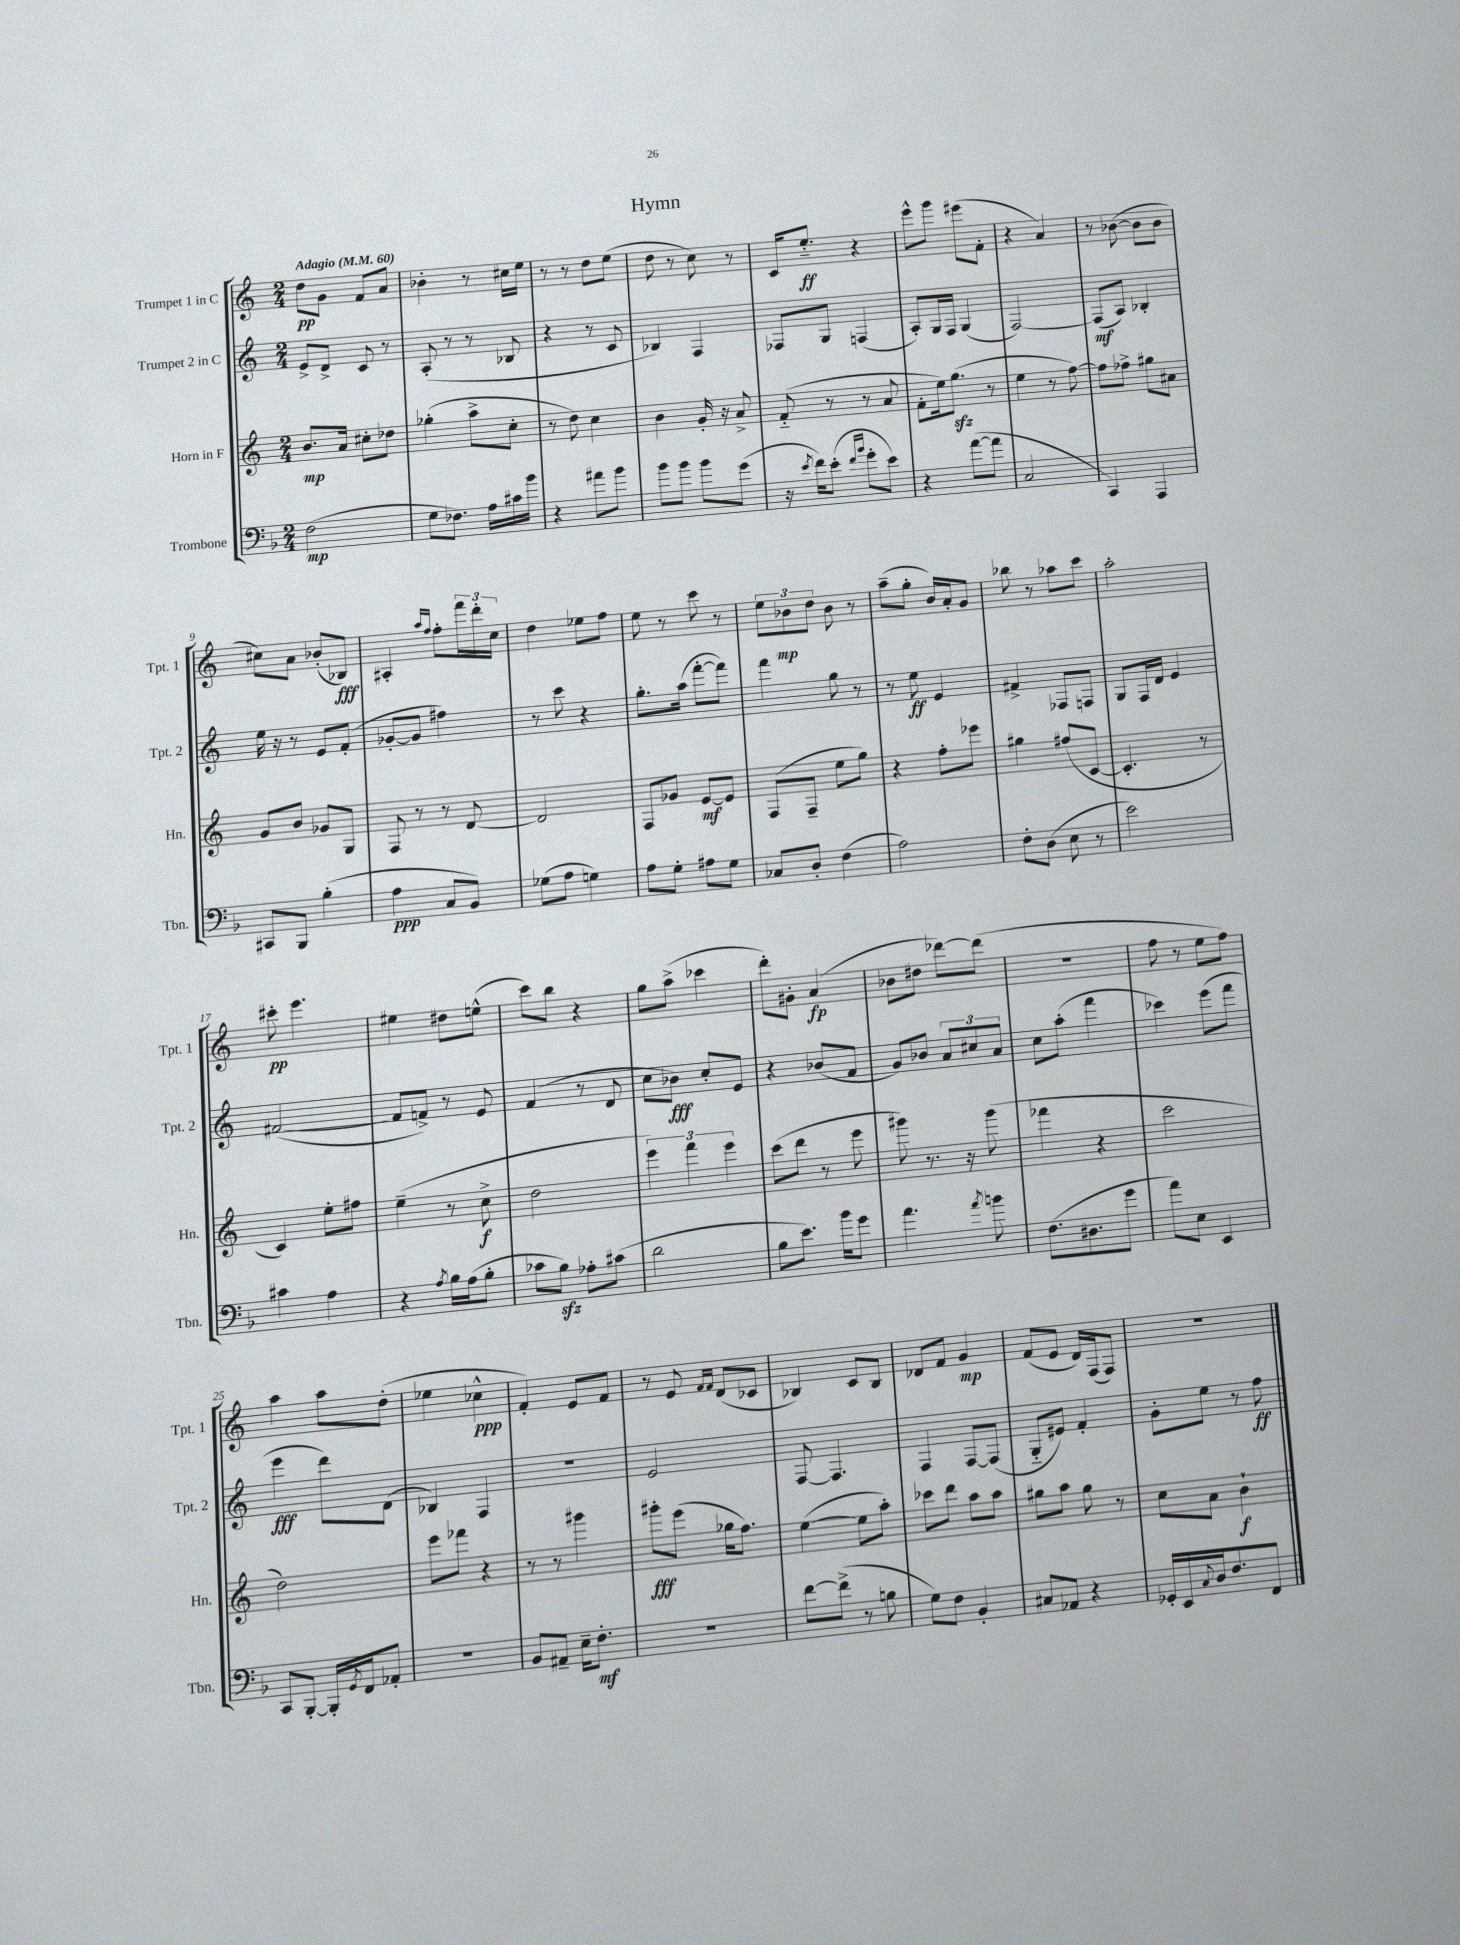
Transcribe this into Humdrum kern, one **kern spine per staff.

**kern	**kern	**kern	**kern
*staff4	*staff3	*staff2	*staff1
*clefF4	*clefG2	*clefG2	*clefG2
*k[b-]	*k[]	*k[]	*k[]
*M2/4	*M2/4	*M2/4	*M2/4
*MM60	*MM60	*MM60	*MM60
(2F	8.b	8e^	8dd
.	.	8d^	8g
.	16a	.	.
.	8cc#'	8c	8f
.	8dd-	8r	8a
=	=	=	=
8G	(4gg-'	(8A'	4b-'
8.F-)	.	8r	.
.	8aa^	8r	8r
16A	.	.	.
16c#	8cc'	8B-	16cc#
16b-	.	.	16ee
=	=	=	=
4r	8r	4r	8r
.	8dd)	.	8r
8a#	4cc	8r	8dd
8b-	.	8c	(8ee
=	=	=	=
8b-	4b	4B-)	8dd
8b-	.	.	8r
8b-	16g'	4F	8cc)
.	16r	.	.
(8g	8a^	.	8r
=	=	=	=
16r	(8f'~	8F-	16c
8qe	.	.	.
16f)	.	.	8.ee'~
(8e'	8r	8G	.
16qqf	.	.	.
16qqb-	.	.	.
8g'	8r	(4F	4r
8e)	8a	.	.
=	=	=	=
4r	8f'	8A')	8eee^^
.	16ee)	16G	8ggg
.	(8.gg	16F	.
([8a	.	(4G	(8eee#
8a]	8r	.	8f'
=	=	=	=
2C	4ee	[2F)	4r
.	8r	.	4a)
.	[8ff)	.	.
=	=	=	=
4CC)	8ff]	(8F]	8r
.	8ff-^	8A)	([8b-
4AAA	8gg#	4B-'	8b-]
.	8a#	.	8b-
=	=	=	=
8CC#	8g	16ee	8cc#)
.	.	16r	.
8BBB-	8b	8r	8a
(4B-'	8g-	8e	(8b-'
.	8G	(8f'	8B-)
=	=	=	=
4A	8F	[8g-'	4A#'
.	8r	8g-]	.
.	.	.	16qqaa
.	.	.	16qqff
8C	8r	4ff#)	8ff'
8BB-)	[8d	.	24fff
.	.	.	24ddd'
.	.	.	24cc
=	=	=	=
(8G-	2d]	8r	4dd
8A	.	8ccc	.
4G)	.	4r	8ee-
.	.	.	8ff
=	=	=	=
8A	8F	8.gg'	8ee
8G'	8g-	.	8r
.	.	(16aa	.
8A#	[8e	[8fff'	8ccc
8G	8e]	8fff])	8r
=	=	=	=
8C-	(8F	4fff	12ee
.	.	.	12b-
8D'	8F~	.	.
.	.	.	12dd
(4F	8ee	8gg	8b-
.	8gg)	8r	8r
=	=	=	=
2A)	4r	8r	(8aa~
.	.	8ee	8gg'
.	8ff'	4e	16b)
.	.	.	16a'
.	8eee-	.	8g
=	=	=	=
8F'	4gg#	4f#^	8bb-
(8D	.	.	8r
8E	(8ff#	8F-	8aa-
8r	[8c	8F	8ccc
=	=	=	=
2e)	4.c']	8G	2aa'
.	.	16F	.
.	.	16d	.
.	.	4e	.
.	8r	.	.
=	=	=	=
4c#	4c)	([2f#	8ccc#'
.	.	.	4.eee
4A	8ee'	.	.
.	8ff#	.	.
=	=	=	=
4r	(4ee~	8f#]	4ee#
.	.	8f^)	.
8qA	.	.	.
16B-	8r	8r	8dd#
(16A	.	.	.
8B-'	8cc^	8e	(8ee^^
=	=	=	=
8c-	2dd	(4f	8ccc)
8B-)	.	.	8bb
8A-'	.	8r	4r
(8c#	.	8d	.
=	=	=	=
2d	6eee)	8cc	8gg
.	.	8b-)	(8aa^
.	6fff	.	.
.	.	8cc'	4ccc-
.	6eee	.	.
.	.	8e	.
=	=	=	=
8B-	(8ccc	4r	8ddd')
8.e)	8ddd	.	8g#'
.	8r	(8b-	(4a
16b-	.	.	.
8g	8eee	8f	.
=	=	=	=
4.a	8ggg#)	8g)	8b-
.	8.r	8b-	8dd#
.	.	12a	[8ddd-)
.	16r	.	.
.	.	12cc#	.
8qa	.	.	.
8b	(8ggg#	.	(8ddd-]
.	.	12a	.
=	=	=	=
(8.F	4fff-	8cc	2r
.	.	(8aa'	.
8.D#	.	.	.
.	4r	4fff	.
8g	.	.	.
=	=	=	=
8a)	2ccc	4ccc-)	8ff
8E	.	.	8r
4EE	.	(8eee	8ee
.	.	8fff	8ff)
=	=	=	=
8CC	2dd)	4eee	4aa
[8BBB-'	.	.	.
16BBB-']	.	8ddd)	8aa
8qGG	.	.	.
16FF	.	.	.
8AA-'	.	(8d	(8dd'
=	=	=	=
2r	8eee	4B-)	4ee-
.	8fff-	.	.
.	4r	4F	4cc-^^
=	=	=	=
8BB-	8r	2r	4f')
8AA#~	8r	.	.
16E~	4ggg#	.	8e
8.F'	.	.	.
.	.	.	8f
=	=	=	=
2r	8ggg#'	2e	8r
.	(8eee	.	8e
.	.	.	16qqf
.	.	.	16qqf
.	16gg-	.	(8d
.	8.ff)	.	.
.	.	.	8c-
=	=	=	=
[8f	([4ee	[8F	4B-)
(8f^]	.	4.F]	.
8r	8ee]	.	8c
8B	8aa')	.	8B-
=	=	=	=
8G)	8ccc-	4F	8d-
8F	8ddd	.	8f
4BB-'	8aa	[8F	4g
.	8aa	(8F]	.
=	=	=	=
8C#	8gg#	8G'~	(8f
8AA-	8aa	8e#)	8e
4r	8gg#	4f'	16d)
.	.	.	(16F
.	8r	.	8F)
=	=	=	=
16GG-'	8cc	8g'	2r
16EE	.	.	.
8qqC	.	.	.
16D	8a	8ee	.
8.F	.	.	.
.	4b`	8r	.
8FF	.	8ff	.
==	==	==	==
*-	*-	*-	*-
